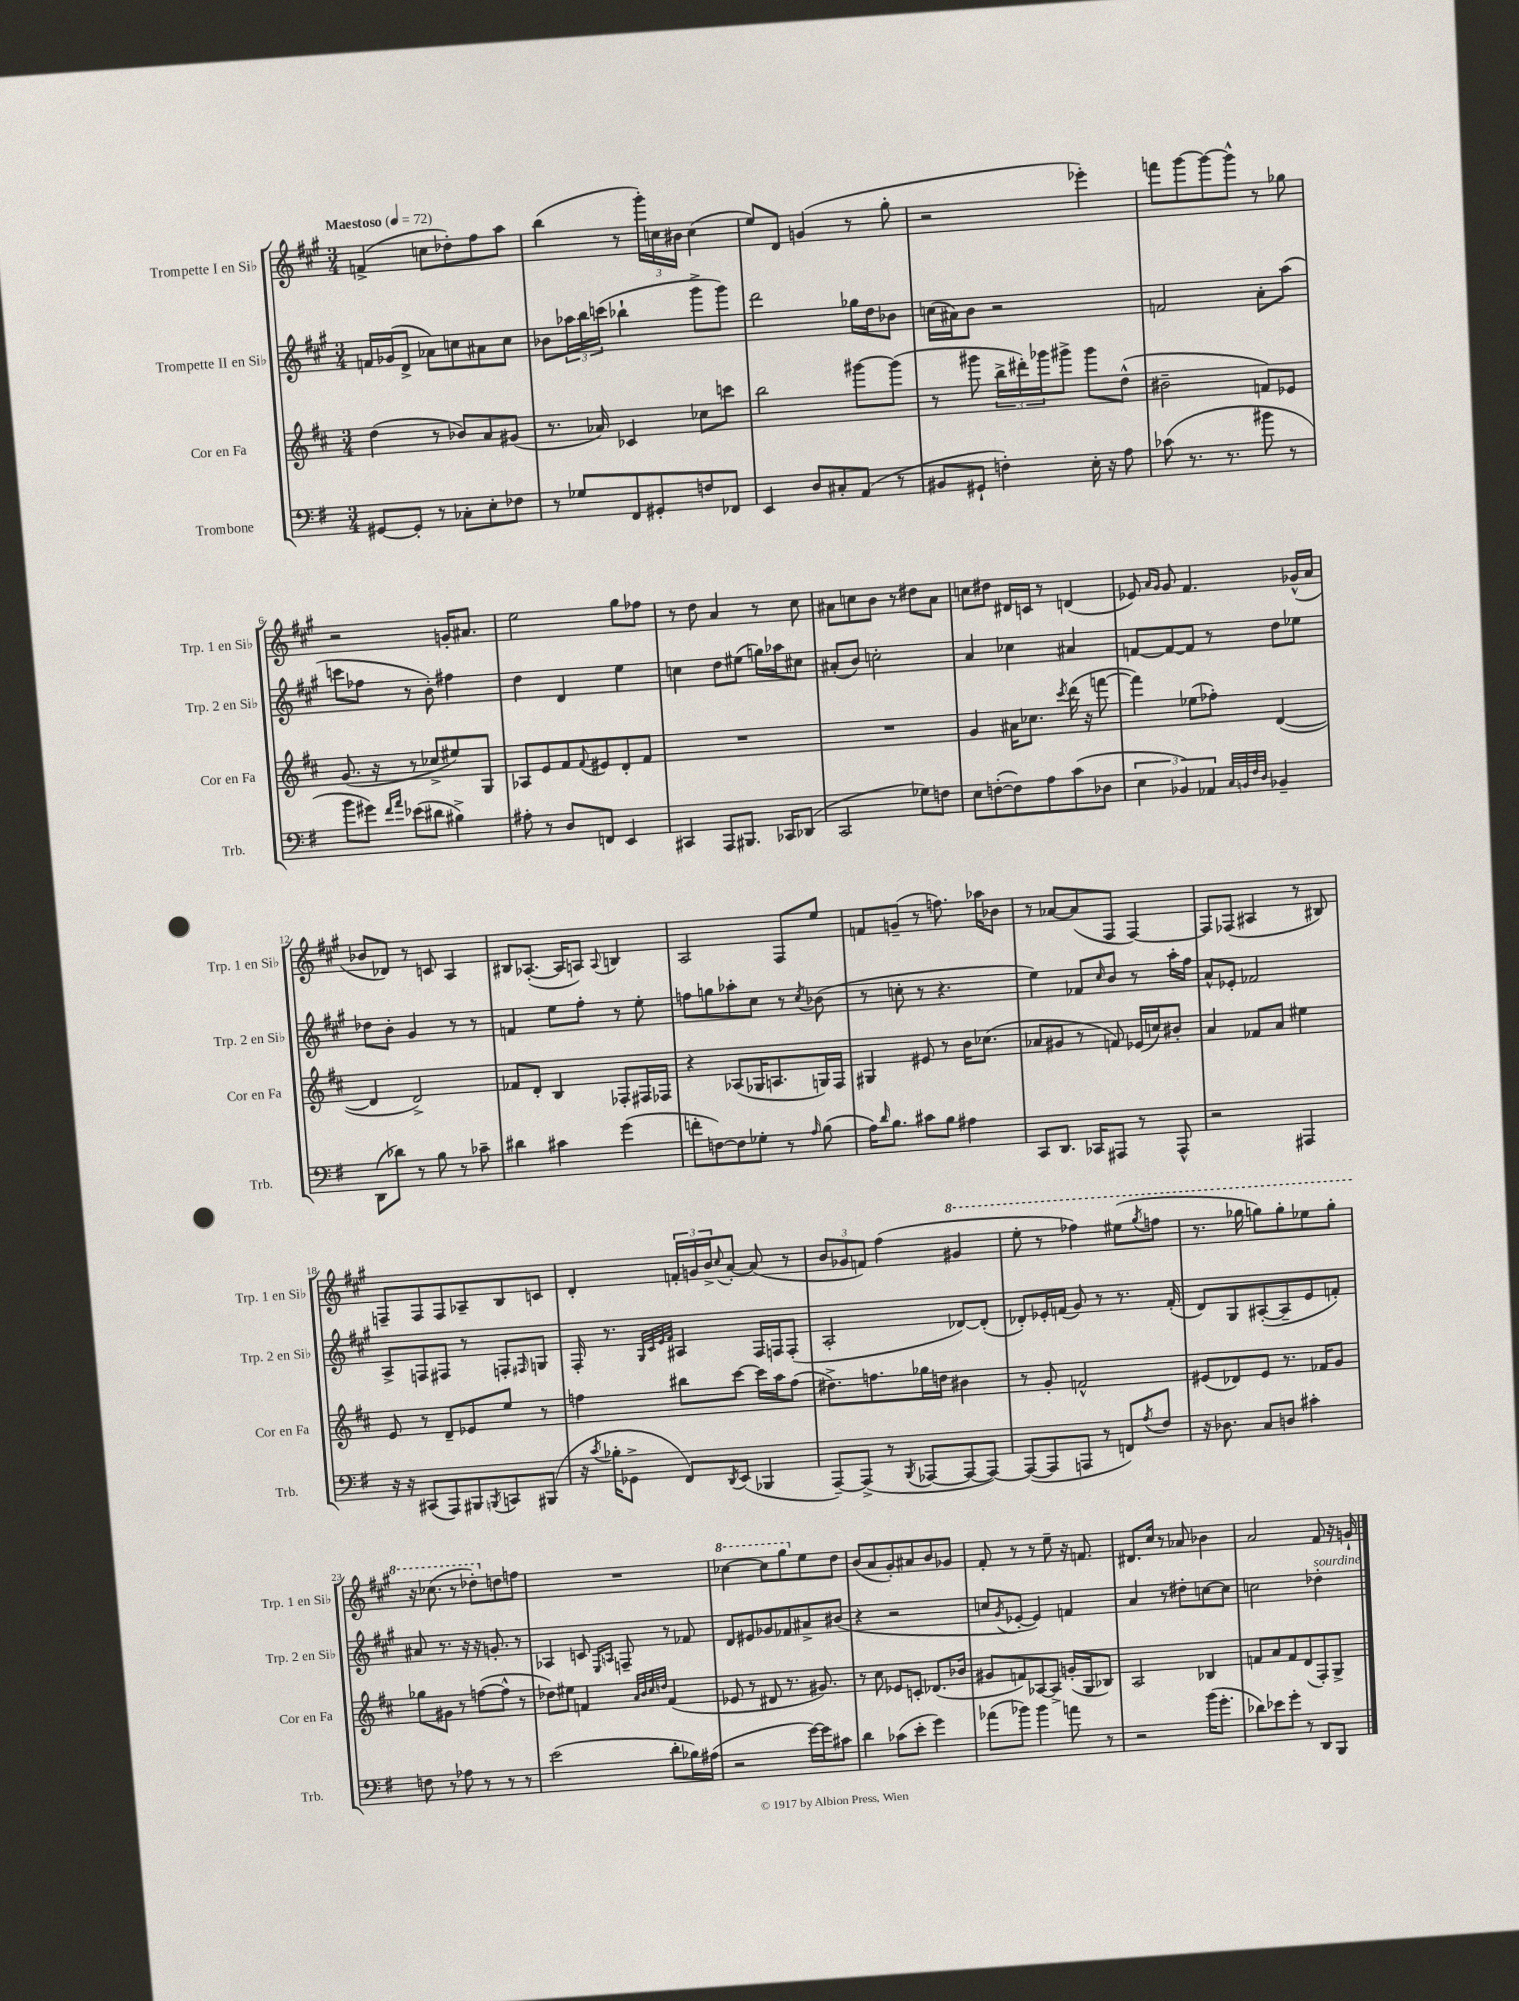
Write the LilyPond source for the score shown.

<<
\new StaffGroup <<
\new Staff = "s0" \with { instrumentName = "Trompette I en Sib" shortInstrumentName = "Trp. 1 en Sib" } {
    \clef treble \key a \major \numericTimeSignature \time 3/4 \tempo "Maestoso" 4 = 72
    f'4->( c''8 des''8-.) fis''8 a''8 |
    b''4( r8 \tuplet 3/2 { gis'''16-.) c''16 bis'16 } c''4( |
    e''8) d'8 g'4( r8 gis''8-. |
    r2 ees'''4-.) |
    f'''8 gis'''8~ gis'''8~ gis'''8-^ r8 ges''8 |
    r2 g'16-. ais'8. |
    e''2 gis''8 fes''8 |
    r8 d''8 a'4 r8 cis''8 |
    ais'8 c''8 b'8 r8 dis''8 ais'8 |
    c''8 dis''8 dis'16 c'16 r8 d'4( |
    ees'8) \grace { a'16 gis'16 } gis'8 fis'4. ges'16-^( a'16 |
    bes'8 des'8) r8 c'8 a4 |
    bis8 aes8.~-.( aes16 a8) \appoggiatura { a8 } b4 |
    a2 fis8 e''8 |
    f'8 g'8--( r8 f''8.) aes''16 bes'8 |
    r8 aes'8~ aes'8( fis8 fis4~) |
    fis8 fes8( ais4 r8 bis8) |
    f8-- f8 f8 aes8-- b8 c'8 |
    d'4-. \tuplet 3/2 { f'16-. g'16 b'16-> } \appoggiatura { cis''8 } a'8~-. a'8( r8 |
    \tuplet 3/2 { b'8 ges'8 f'8) } fis''4( \ottava #1 gis''!4 |
    e'''8-. r8 fes'''4) eis'''8( \acciaccatura { gis'''8 } f'''8 |
    r8. ges'''16 g'''8) g'''8-. ees'''8 g'''8-. |
    r16 ces'''8.( r8 des'''8-.) \ottava #0 d''!8 f''8 |
    R2. |
    \ottava #1 ces'''4~ ces'''8 gis'''8 \ottava #0 e''8 d''8 |
    b'8( a'8 gis'8-.) ais'8 b'8 ges'8 |
    fis'8-. r8 r8 e''8-- r16 f'8. |
    dis'8. cis''16 r8 aes'8 bes'4 |
    a'2 fis'8 r16 g'16-! \bar "|." |
}
\new Staff = "s1" \with { instrumentName = "Trompette II en Sib" shortInstrumentName = "Trp. 2 en Sib" } {
    \clef treble \key a \major \numericTimeSignature \time 3/4
    f'16 ges'16( d'8-> aes'8) c''8 ais'8 c''8 |
    bes'8 \tuplet 3/2 { aes''16 b''16 c'''16( } bes''4-! gis'''8-> gis'''8) |
    d'''2 ges''16 d''16 bes'8 |
    c''16( ais'16) b'8 r2 |
    f'2 a'8-. a''8( |
    c'''8 fes''8 r8 b'8-.) fis''4 |
    d''4 d'4 e''4 |
    c''4 d''8 eis''8( g''16) aes''16 cis''8 |
    ais'8-.( b'8) c''2-. |
    a'4 ces''4 ais'4 |
    f'8~ f'8~ f'8 r8 d''8 ees''8 |
    des''8 b'8-. gis'4 r8 r8 |
    f'4 e''8 fis''8-. r8 e''8-. |
    f''8 g''8 aes''8-. cis''8 r8 \acciaccatura { cis''8 } bes'8( |
    r8 c''8-. r8 r4. |
    e''4) fes'8 \grace { cis''16 } b'8 r8 a''16-. fis''16 |
    a'8-^ ees'8-. fes'2 |
    a8-> f8 fis8 r8 f8-. \grace { fis16 } g8 |
    fis16-. r8. \grace { gis32 cis'32 e'32 fis'32 } ais4 fis16 f16 f8-.( |
    a2-. des'8~) des'8-.( |
    des'8-.) ees'16-. f'16( gis'8) r8 r8. f'16-.( |
    d'8) gis8 ais8~-.( ais8-- e'8 f'8-.) |
    ais'8 r8. r16 r16 g'8.-. r8 |
    aes4 c'8 \grace { e16 a16 } f8-- r8 fes'8 |
    d'8 eis'8 ges'8 fes'8 ais'8-> bis'8( |
    r4 r2 |
    c''8 \acciaccatura { gis'8 } ees'8~-. ees'4) f'4 |
    a'4 r8 dis''8-. c''8~ c''8 |
    c''2 des''4-.^\markup { \italic "sourdine" } \bar "|." |
}
\new Staff = "s2" \with { instrumentName = "Cor en Fa" shortInstrumentName = "Cor en Fa" } {
    \clef treble \key d \major \numericTimeSignature \time 3/4
    d''4( r8 bes'8) a'8 gis'8( |
    r8. aes'16) ces'4 ces''8 c'''8 |
    b''2 gis'''8~ gis'''8( |
    r8 gis'''8 \tuplet 3/2 { b''16-> dis'''16-.) ges'''16 } gis'''8-> gis'''8 d''8-^( |
    bis'2-- f'8) ees'8 |
    g'8.( r16 r8 ces''8-> eis''8) g8 |
    aes8 e'8 fis'8 \appoggiatura { fis'8 } eis'8 d'8-. fis'8 |
    R2. |
    R2. |
    g'4 ais'16 ces''8. \acciaccatura { cis'''8 } d'''16( r16 f'''8~ |
    f'''4) ees''8( fes''8-.) d'4~( |
    d'4 d'2->) |
    fes'8 d'8-. b4 fes8-. fis16 fes16 |
    r4 aes8( ges16 a8. g16) fis16 |
    gis4 eis'8 r8 b'16 ces''8.( |
    aes'8 gis'8 r8 f'8) ees'16( c''16) bis'8-. |
    a'4 fes'8 a'8 eis''4 |
    e'8 r8 d'8-- ees'8 e''8 r8 |
    f''4 bis''8 cis'''8~ cis'''16 a''16 f''8( |
    dis''8.->) f''8. ges''16 d''16 bis'4 |
    r8 g'8-. f'2-^ |
    eis'8( des'8) eis'8 r8. fes'16 g'8 |
    ges''8 gis'8 r8 f''8~( f''8-^ r8 |
    des''8) eis''8 f'4 \grace { a'32 b'32 cis''32 d''32 } f'4( |
    ees'8 r8 dis'8 r8. gis'8.) |
    r8 cis''8 ees'8 c'8-. des'8.( bes'16 |
    gis'8 f'8) aes8~ aes8-> g'16-.( g16 bes8) |
    a2 bes4 |
    f'8 a'8 f'8 d'8( fis8-.) g8-> \bar "|." |
}
\new Staff = "s3" \with { instrumentName = "Trombone" shortInstrumentName = "Trb." } {
    \clef bass \key g \major \numericTimeSignature \time 3/4
    gis,8~ gis,8-. r8 ces8-. e8-. fes8 |
    r8 ges8 fis,8 gis,8-. f8 fes,8 |
    e,4 d8 cis8-. a,8( r8 |
    bis,8 gis,8-! f4-.) e16-. r16 a8 |
    ces'8( r8. r8. bis'8 r8 |
    b'8 gis'8) \grace { fis'16 a'16 } ees'8( dis'8 bis4->) |
    ais8-. r8 d8 f,8 e,4 |
    cis,4 a,,8 bis,,8. ces,16 des,8( |
    c,2 ges8) f8 |
    e8 f8~-.( f8) a8 c'8( des8 |
    \tuplet 3/2 { e4 bes,4) aes,4 } \grace { c32 b,32 fis32 d32 } bes,4-- |
    d,8( des'8) r8 b8 r8 ces'8-- |
    dis'4 cis'4 g'4( |
    f'8-. f8~) f8 ges8-. r8 \grace { a16 } b8( |
    a16) \grace { d'16 } b8. cis'8 b8 ais4 |
    c,8 d,8. ces,16 ais,,8 r8 ais,,8-^ |
    r2 ais,,4 |
    r16 r16 cis,8( a,,8) bis,,8 \acciaccatura { b,,8 } c,8 bis,,8( |
    r16 \acciaccatura { c'8 } bes16-. ges,8-> fis,8) \acciaccatura { d,8 } e,8( bes,,4 |
    a,,8~--) a,,8->( r8 \acciaccatura { b,,8 } aes,,8~ aes,,8~ aes,,8~) |
    aes,,8~( aes,,8 a,,8 r8 f,8) \acciaccatura { a8 } fis8 |
    r16 des8. c8 d8 cis'4-. |
    f8 r8 aes8 r8 r8 r8 |
    e'2( d'8-. bes16) ais16( |
    r2 g'16~) g'16 cis'8 |
    d'4 ces'8( e'8-. g'4) |
    aes'8( bes'8) bes'4 a'8 r8 |
    r2 b'16( g'8.-. |
    des'8) ees'8 g'8-. r8 d,8 b,,8 \bar "|." |
}
>>
>>
